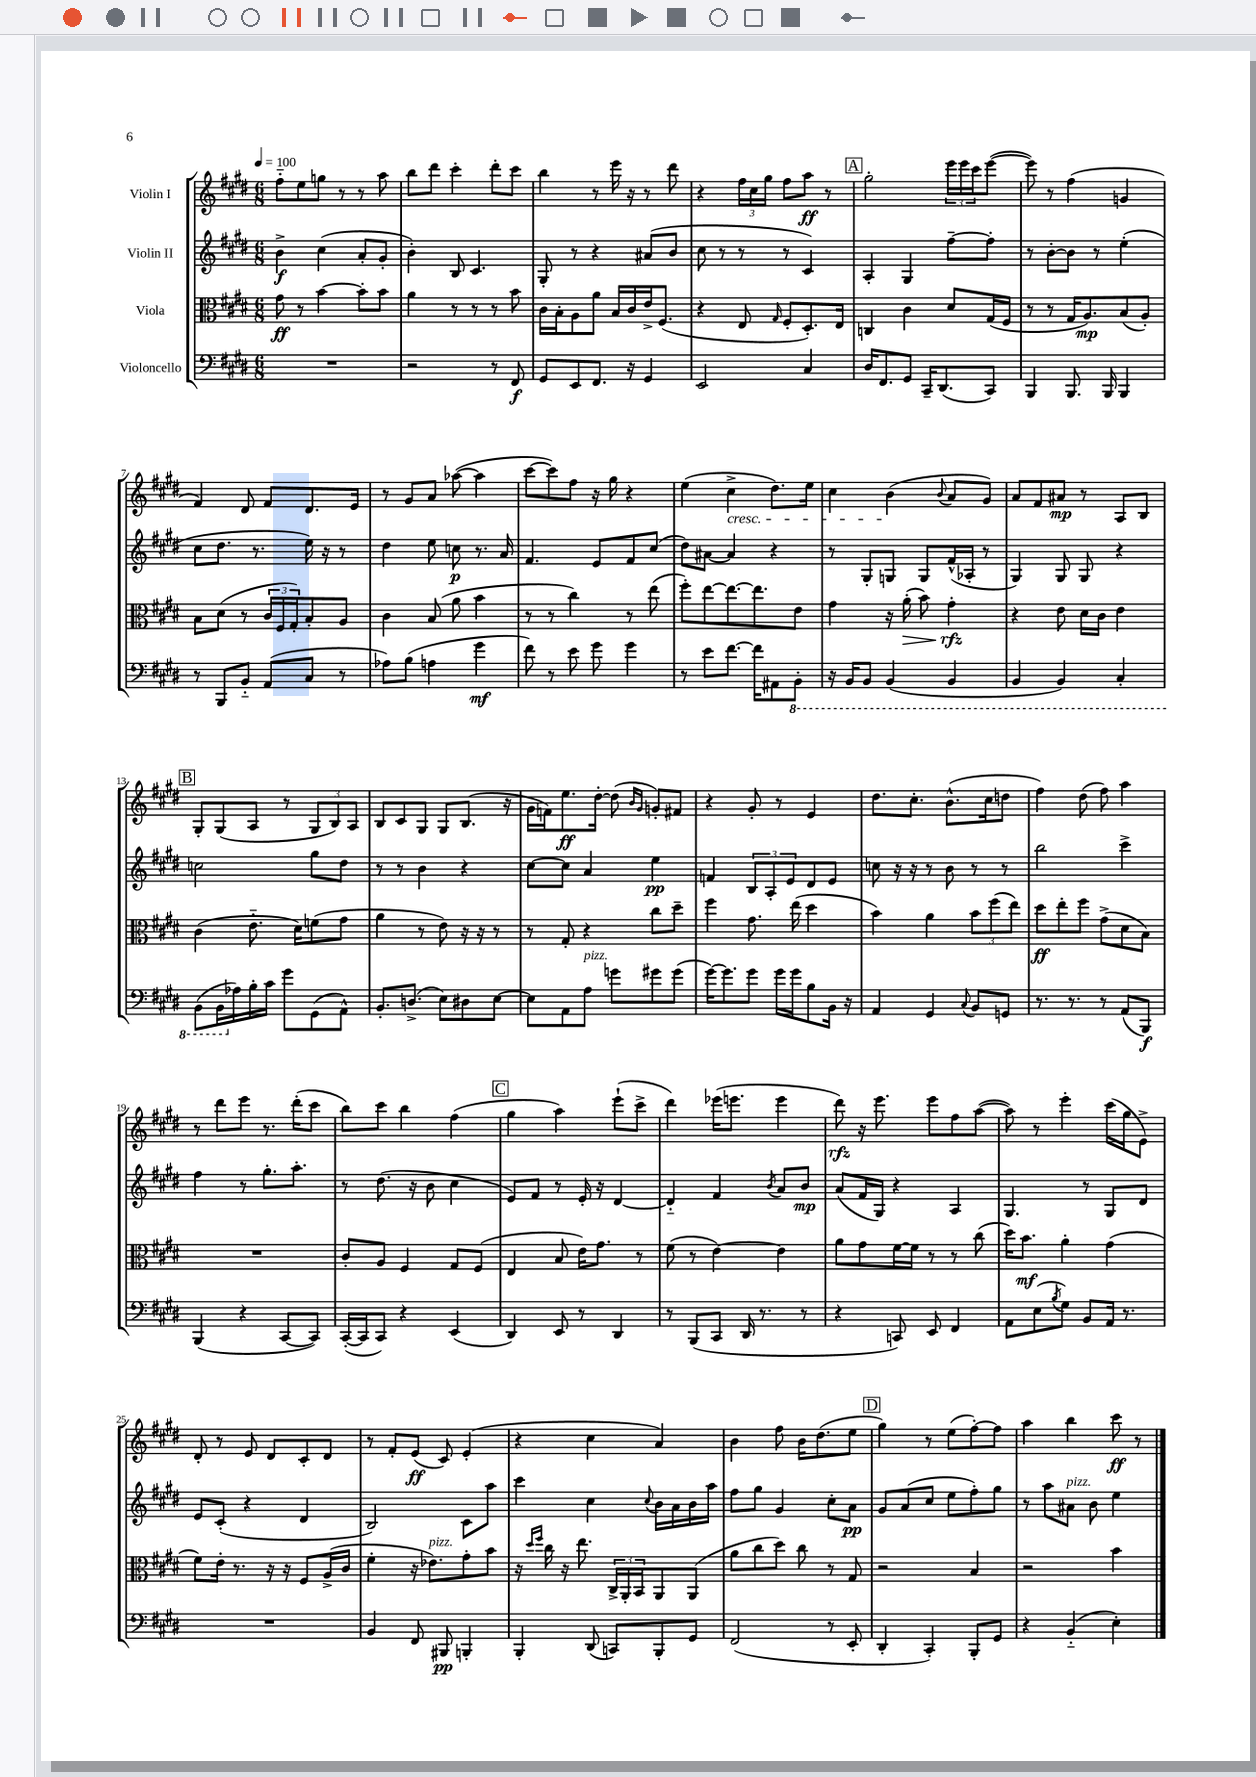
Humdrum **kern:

**kern	**kern	**kern	**kern
*staff4	*staff3	*staff2	*staff1
*clefF4	*clefC3	*clefG2	*clefG2
*k[f#c#g#d#]	*k[f#c#g#d#]	*k[f#c#g#d#]	*k[f#c#g#d#]
*M6/8	*M6/8	*M6/8	*M6/8
*MM100	*MM100	*MM100	*MM100
2.r	8g#	4b^	8ff#'~
.	8r	.	8ee
.	[4b	(4cc#	8gg
.	.	.	8r
.	8b']	8a'	8r
.	8b	8g#'	8aa
=	=	=	=
2r	4a	4b')	8bb
.	.	.	8ddd#
.	8r	8B	4ccc#'
.	8r	4.c#	.
8r	8r	.	8ddd#'
8FF#	8b	.	8ccc#
=	=	=	=
8GG#	16c#	8G#'	4bb
.	16B'	.	.
8EE	8A	8r	.
8.FF#	8a	4r	8r
.	16B	.	16eee
16r	16c#	.	16r
4GG#	16e^	(8a#	8r
.	(8.F#	.	.
.	.	8b	8ddd#
=	=	=	=
2EE	4r	8cc#	4r
.	.	8r	.
.	8E	8r	24ff#
.	.	.	24cc#
.	.	.	24gg#
.	16qqG#	.	.
.	8F#'	8r	8ff#
4C#	8.D#')	4c#)	8aa
.	.	.	8r
.	16E	.	.
=	=	=	=
16D#	4C	4A'	2gg#'
8.FF#	.	.	.
8GG#	4c#	4G#	.
16CC#~	.	.	.
(8.DD#	.	.	.
.	8d#	[8ff#~	24eee
.	.	.	24eee
.	.	.	24ccc#
8CC#)	(16G#	8ff#']	([8eee
.	16F#	.	.
=	=	=	=
4BBB	8r	8r	8eee])
.	8r	[8b'	8r
8.BBB	16G#	8b]	(4ff#
.	8.A)	.	.
.	.	8r	.
16BBB	.	.	.
4BBB	(8B	(4ee'	4g
.	8A')	.	.
=	=	=	=
8r	8B	8cc#	4f#)
8BBB	(8d#	8.dd#	.
8BB'~	8r	.	8d#
.	.	8.r	.
(8AA	24c#	.	8f#
.	24F#	.	.
.	24G#')	.	.
8C#	8B'	16ee)	8.d#
.	.	16r	.
8r	8A	8r	.
.	.	.	16e
=	=	=	=
8A-)	4c#	4dd#	8r
(8B	.	.	8g#
4A	(8B	8ee	8a
.	8a	8cc	([8aa-
4g#	4b	8.r	4aa-]
.	.	16a	.
=	=	=	=
8f#)	8r	4.f#	[8ccc#
8r	8r	.	8ccc#])
8e	4cc#)	.	8ff#
8g#	.	8e	16r
.	.	.	16gg#
4g#	8r	8f#	4r
.	(8ee	(8cc#	.
=	=	=	=
8r	8ff#')	8dd#)	(4ee
8e	[8ee	[8a#	.
[8.f#	8.ee_	4a#]	4cc#^
16f#]	8.ee]	.	.
8AA#	.	4r	8.dd#)
8BBB'	8e	.	.
.	.	.	16ee
=	=	=	=
16r	4g#	8r	4cc#
16BBB	.	.	.
8BBB	.	8G#'	.
(4BBB	16r	8G	(4b
.	(16a'	.	.
.	8b)	8G	.
.	.	.	8qqb
4BBB	4g#'	(16f#^^	8a
.	.	16A-'	.
.	.	8r	8g#)
=	=	=	=
4BBB	4r	4G#)	8a
.	.	.	8f#
4BBB)	8e	8G#	8a#
.	16d#	8G#	8r
.	16c#	.	.
4CC#'	4e	4r	8A
.	.	.	8B
=	=	=	=
(8BBB	(4c#	2cc	8G#'
16BBB	.	.	(8G#
16A-)	.	.	.
16B'	8.e'~	.	8A
16c#	.	.	.
8g#	.	.	8r
.	16d#)	.	.
(8GG#	(8f	8gg#	12G#
.	.	.	12B)
8AA^^)	8g#	8dd#	.
.	.	.	12A
=	=	=	=
8.BB'	4a	8r	8B
.	.	8r	8c#
(8.D^	.	.	.
.	8r	4b	8G#
8E)	8e)	.	8G#
8D#	16r	4r	(8.B
.	16r	.	.
[8E	8r	.	.
.	.	.	16r
=	=	=	=
8E]	8r	[8cc#	16g#
.	.	.	16f)
8AA	8G#'	8cc#]	8.ee
8A	4r	4a	.
.	.	.	[16dd#'
8g	.	.	(8dd#]
.	.	.	16qqb
.	.	.	16qqg#
8g#	8cc#	4ee	8g')
(8g#	8dd#~	.	8f#
=	=	=	=
[16g#)	4ff#	4f	4r
8.g#]	.	.	.
8g#	8.g#	12B	8g#'
.	.	12A'	.
16g#	.	.	8r
.	.	12e	.
16g#	(16ee	.	.
8B	4dd#	8d#	4e
16BB	.	8e	.
16r	.	.	.
=	=	=	=
4AA	4b)	8cc	8.dd#
.	.	16r	.
.	.	16r	8.cc#'
4GG#	4a	8r	.
.	.	8b	(8.b^^
8qqC#	.	.	.
8BB	12b	8r	.
.	.	.	16cc#
.	(12ff#	.	.
8GG	.	8r	8dd
.	12ee)	.	.
=	=	=	=
8.r	8dd#	2bb	4ff#)
.	8ee'	.	.
8.r	.	.	.
.	8ff#	.	(8dd#
8r	(8g#^	.	8ff#)
(8AA	8d#	4ccc#^	4aa
8BBB)	8B)	.	.
=	=	=	=
(4BBB	2.r	4ff#	8r
.	.	.	8ddd#
4r	.	8r	8eee
.	.	8.gg#'	8.r
[8CC#	.	.	.
.	.	8.aa'	(16ddd#'
8CC#])	.	.	8ccc#
=	=	=	=
([16CC#'	8c#'	8r	8bb)
16CC#]	.	.	.
8CC#)	8A	(8.dd#	8ccc#
4r	4F#	.	4bb
.	.	16r	.
.	.	8b	.
(4EE	8G#	4cc#	(4ff#
.	(8F#	.	.
=	=	=	=
4DD#)	4E	8e)	4gg#
.	.	8f#	.
8EE	8B	8r	4aa)
8r	16e)	16e'	.
.	8.g#	16r	.
4DD#	.	[4d#	(8eee`
.	8r	.	8ccc#^
=	=	=	=
8r	(8f#	4d#'~]	4ddd#)
(8BBB	8r	.	.
8CC#	[4e)	4f#	(16eee-
.	.	.	8.eee
16DD#	.	.	.
8.r	.	.	.
.	.	8qb	.
.	4e]	8a	4eee
8r	.	8b	.
=	=	=	=
4r	8a	(8a	8ddd#)
.	8g#	16f#	16r
.	.	16G#)	8.eee
8CC)	[16f#	4r	.
.	16f#]	.	.
8EE	8r	.	8eee
4FF#	8r	4A	8ff#
.	(8cc#	.	([8aa
=	=	=	=
8AA	16dd#)	4.G#	8aa])
.	8.b	.	.
(8E	.	.	8r
8qB	.	.	.
8G#)	4a'	.	4eee'
8BB	.	8r	.
16AA	(4g#	8G#	(16ccc#
8.r	.	.	16gg#
.	.	8d#	8e^)
=	=	=	=
2.r	8f#)	8e	8d#'
.	16e'	(8c#'	8r
.	8.r	.	.
.	.	4r	8e
.	16r	.	8d#
.	16r	.	.
.	8F#	4d#	8c#'
.	(16A^	.	8d#
.	16c#	.	.
=	=	=	=
4BB	4f#'	2B)	8r
.	.	.	8f#'
8FF#	16r	.	(8e
.	8.e-)	.	.
8BBB#	.	.	8c#)
4BBB'	8g#'	8c#	(4e'
.	8b	8aa	.
=	=	=	=
4BBB'	16r	4ccc#	4r
.	16qqdd#	.	.
.	16qqff#	.	.
.	16cc#	.	.
.	16r	.	.
.	8.ee	.	.
(8DD#	.	4cc#	4cc#
8CC)	24C#^	.	.
.	24AA'	.	.
.	24BB	.	.
.	.	8qqcc#	.
8BBB'	8AA	16b	4a)
.	.	16a	.
8GG#	(8AA	16b	.
.	.	16aa	.
=	=	=	=
(2FF#	8a	8ff#	4b
.	8cc#	8gg#	.
.	8dd#)	4g#	8ff#
.	8cc#	.	16b
.	.	.	(8.dd#
8r	8r	8cc#'	.
8EE'	8G#	8a	8ee
=	=	=	=
4DD#'	2r	8g#	4gg#)
.	.	(8a	.
4CC#')	.	8cc#	8r
.	.	8ee	(8ee
8BBB'	4B	8ff#')	[8ff#')
8GG#	.	8gg#	8ff#]
=	=	=	=
4r	2r	8r	4aa
.	.	8aa	.
(4BB'~	.	8a#	4bb
.	.	8b	.
4E')	4b	4ee	8ccc#
.	.	.	8r
==	==	==	==
*-	*-	*-	*-
